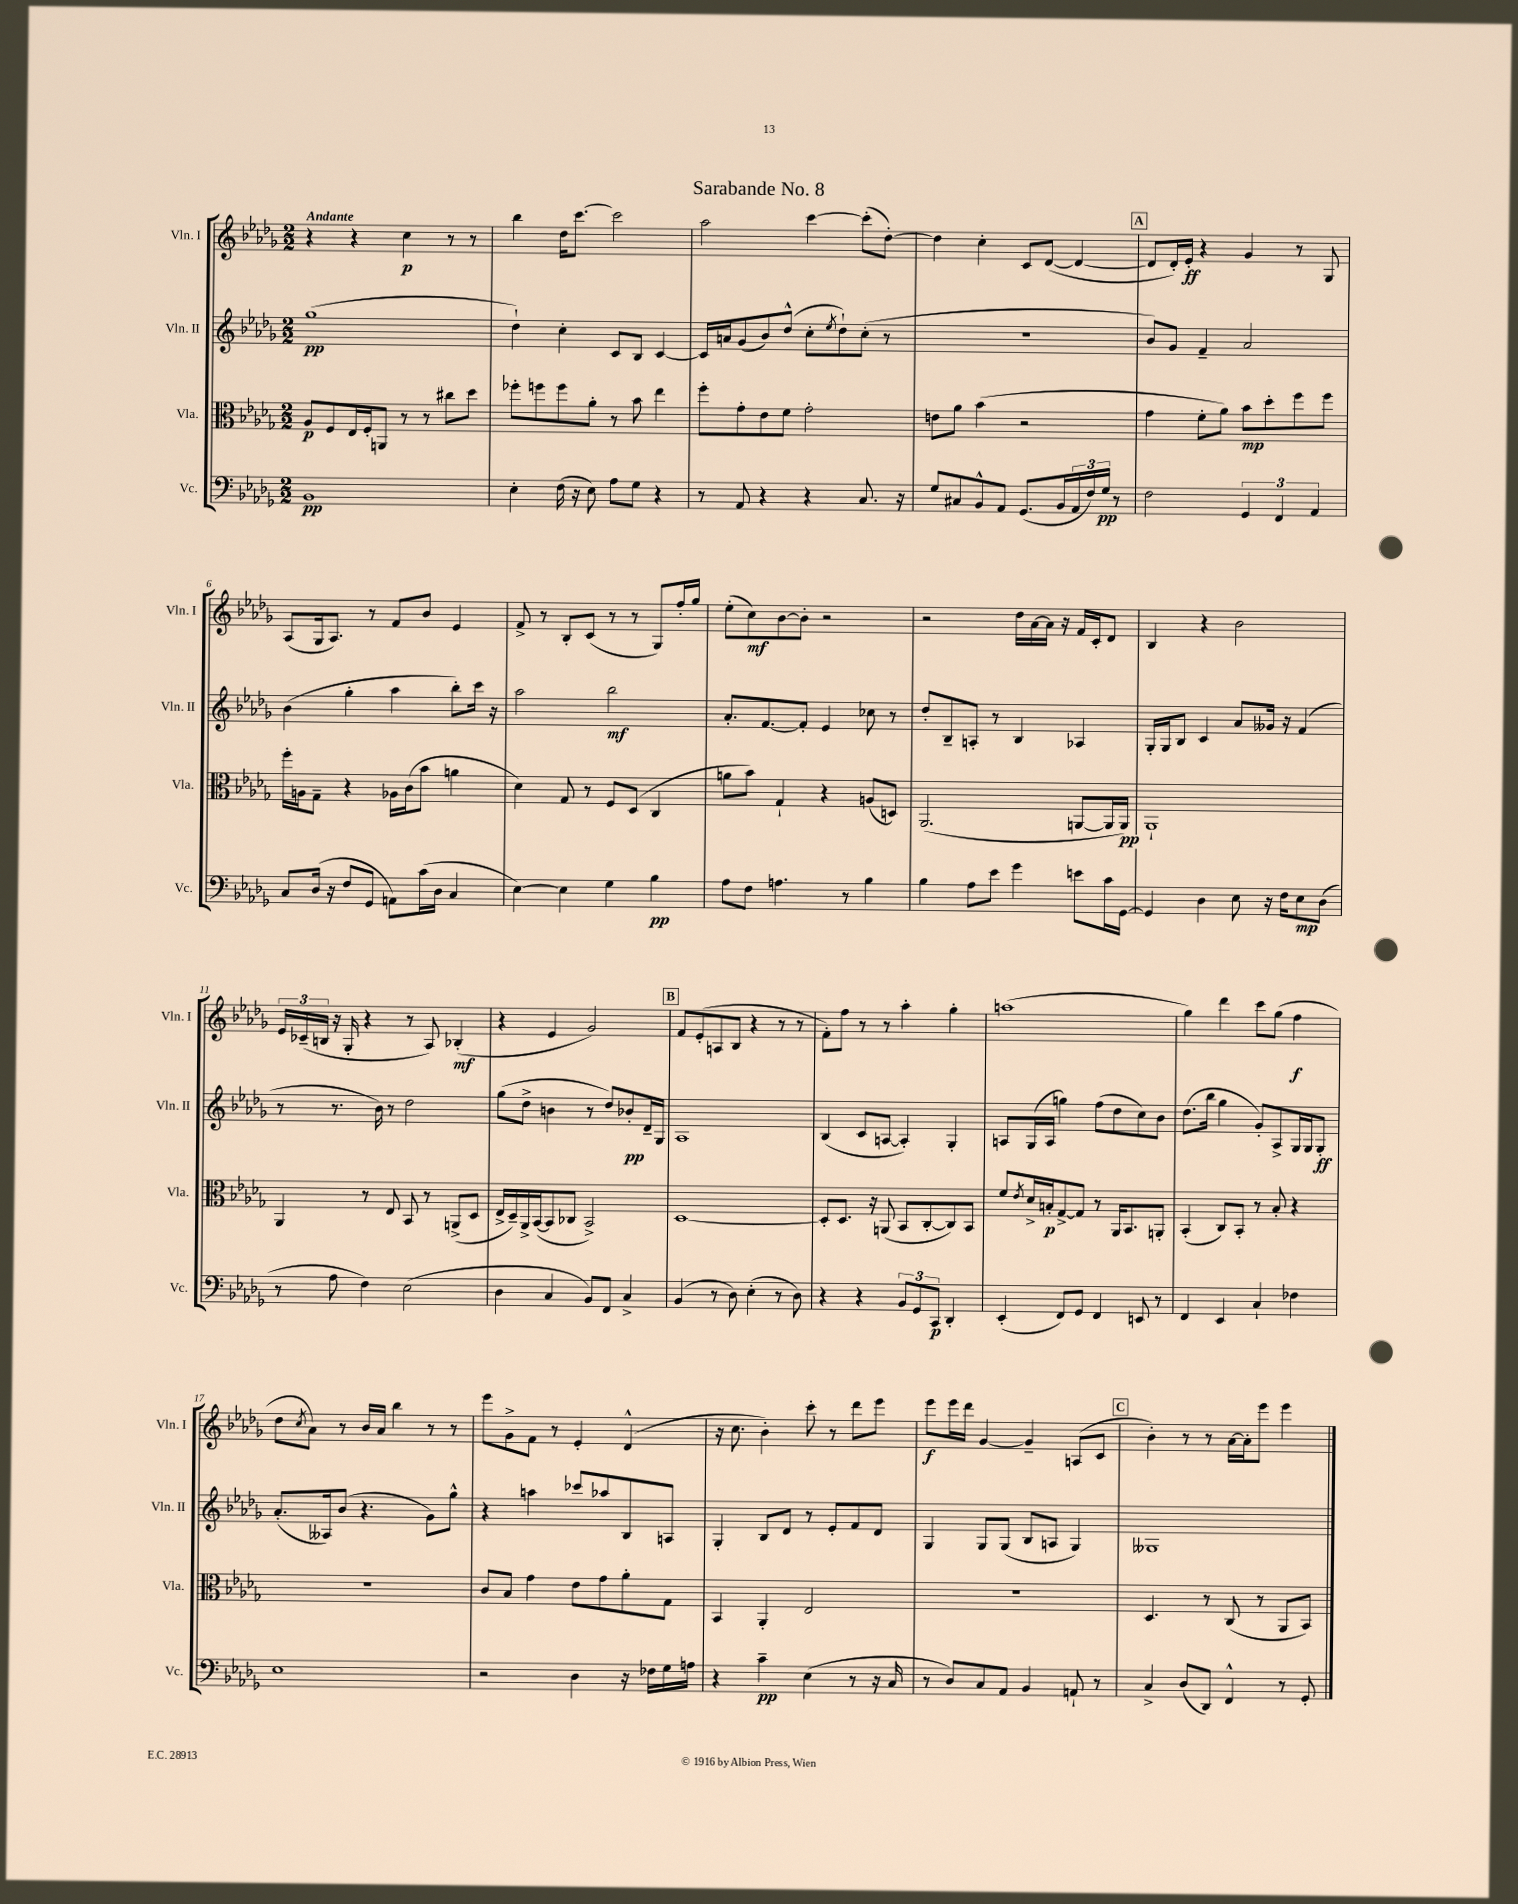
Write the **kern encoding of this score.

**kern	**kern	**kern	**kern
*staff4	*staff3	*staff2	*staff1
*clefF4	*clefC3	*clefG2	*clefG2
*k[b-e-a-d-g-]	*k[b-e-a-d-g-]	*k[b-e-a-d-g-]	*k[b-e-a-d-g-]
*M2/2	*M2/2	*M2/2	*M2/2
1BB-	8A-	(1gg-	4r
.	8F	.	.
.	16E-	.	4r
.	16F'	.	.
.	8AA	.	.
.	8r	.	4cc
.	8r	.	.
.	8cc#	.	8r
.	8dd-	.	8r
=	=	=	=
4E-'	8ff-'	4dd-`)	4bb-
.	8ff	.	.
(16F	8ff	4cc'	16dd-
16r	.	.	[8.ccc
8E-)	8a-'	.	.
8A-	8r	8c	2ccc]
8G-	8b-	8B-	.
4r	4ee-	[4c	.
=	=	=	=
8r	8ff'	16c]	2aa-
.	.	16a	.
8AA-	8g-'	(8g-	.
4r	8e-	8b-)	.
.	8f	(8dd-^^	.
4r	2g-'	8cc'	[4ccc
.	.	8qee-	.
.	.	8dd-`)	.
8.C	.	(8cc'	(8ccc']
.	.	8r	[8dd-')
16r	.	.	.
=	=	=	=
8G-	8e	1r	4dd-]
8C#	8a-	.	.
8BB-^^	(4b-	.	4cc'
8AA-	.	.	.
(8.GG-	2r	.	8c
.	.	.	([8d-
16BB-	.	.	.
24AA-	.	.	4d-_
24F)	.	.	.
24G-	.	.	.
8r	.	.	.
=	=	=	=
2F	4g-	8b-)	8d-]
.	.	8g-	16d-')
.	.	.	16e-'
.	8f'	4f~	4r
.	8a-)	.	.
6GG-	8b-	2a-	4g-
.	8dd-'	.	.
6FF	.	.	.
.	8ff	.	8r
6AA-	.	.	.
.	8ff	.	8G-
=	=	=	=
8C	16ff'	(4b-	(8A-
.	16A	.	.
(16D-	8G-~	.	16G-
16r	.	.	8.A-)
8F	4r	4gg-'	.
8GG-	.	.	8r
8AA)	16A-	4aa-	8f
.	(16c	.	.
(16c	8b-	.	8b-
16D-	.	.	.
4C	4a	8bb-')	4e-
.	.	16ccc	.
.	.	16r	.
=	=	=	=
[4E-)	4d-)	2aa-	8f^
.	.	.	8r
4E-]	8G-	.	8B-'
.	8r	.	(8c
4G-	8F	2bb-	8r
.	(8D-	.	8r
4B-	4C	.	8G-)
.	.	.	16ff'
.	.	.	16gg-
=	=	=	=
8A-	8a	8.a-'	(8ee-'
8F	8b-)	.	8cc)
.	.	[8.f	.
4.A	4G-`	.	[8b-
.	.	8f']	8b-']
.	4r	4e-	2r
8r	.	.	.
4B-	(8A	8cc-	.
.	8D)	8r	.
=	=	=	=
4B-	(2.AA-	8dd-'	2r
.	.	8B-~	.
8A-	.	8A'	.
8e-	.	8r	.
4g-	.	4B-	16dd-
.	.	.	[16a-
.	.	.	16a-]
.	.	.	16r
8e	[8AA	4A-	16f
.	.	.	16c'
16c	16AA]	.	8d-
[16GG-	16AA)	.	.
=	=	=	=
4GG-]	1AA-`	16G-'	4B-
.	.	16G-	.
.	.	8B-	.
4D-	.	4c	4r
8E-	.	8a-	2b-
16r	.	16g--	.
16F	.	16r	.
8E-	.	(4f	.
(8D-	.	.	.
=	=	=	=
8r	4AA-	8r	24e-
.	.	.	(24c-~
.	.	.	24B
8A-	.	8.r	16r
.	.	.	16G-'
4F)	8r	.	4r
.	.	16b-)	.
.	8E-	8r	.
(2E-	8BB-	2dd-	8r
.	8r	.	8A-)
.	(8AA^	.	(4B-'
.	8D-	.	.
=	=	=	=
4D-	16E-^	(8gg-	4r
.	16D-~)	.	.
.	16AA-^	8dd-^	.
.	([16BB-	.	.
4C	8BB-]	4b	4e-
.	8C-	.	.
8BB-)	2BB-^)	8r	2g-)
8FF	.	8dd-)	.
4C^	.	8b-'	.
.	.	16d-~	.
.	.	16G-	.
=	=	=	=
(4BB-	[1D-	1A-	8f
.	.	.	(8e-'
8r	.	.	8A
8D-)	.	.	8B-
(4E-'	.	.	4r
8r	.	.	8r
8D-)	.	.	8r
=	=	=	=
4r	8D-']	(4B-	8f')
.	8.D-	.	8ff
4r	.	8c	8r
.	16r	.	.
.	(8AA	[8A	8r
12BB-	8BB-	4A'])	4aa-'
12GG-	.	.	.
.	[8C'	.	.
12CC	.	.	.
4DD-'	8C])	4G-'	4gg-'
.	8BB-	.	.
=	=	=	=
(4EE-'	8f	8A	(1aa
.	8qe-	.	.
.	16d-^	(16G-	.
.	16B'	16A	.
8FF)	[8G-^	4gg)	.
8GG-	8G-]	.	.
4FF	8r	(8ff	.
.	16AA-	8dd-	.
.	8.BB-	.	.
8EE	.	8cc)	.
8r	8AA'	8b-	.
=	=	=	=
4FF	(4BB-'	(8.dd-	4gg-)
.	.	16bb-	.
4EE-	8C)	4gg-	4ddd-
.	8BB-'	.	.
4C`	8r	8g-')	8ccc
.	8B-'	8A-^	(8gg-
4F-	4r	16G-	4ff
.	.	16G-	.
.	.	8G-'	.
=	=	=	=
1E-	1r	(8.a-'	8dd-
.	.	.	8qcc
.	.	.	8a-)
.	.	16A--)	.
.	.	(8b-	8r
.	.	4.r	16b-
.	.	.	16a-
.	.	.	4bb-
.	.	8g-)	8r
.	.	8gg-^^	8r
=	=	=	=
2r	8c	4r	8eee-
.	8B-	.	8g-^
.	4g-	4aa	8f
.	.	.	8r
4D-	8e-	8ccc-	4e-'
.	8g-	8aa-	.
16r	8a-'	8B-	(4d-^^
16F-	.	.	.
16G-	8G-	8A	.
16A	.	.	.
=	=	=	=
4r	4BB-	4G-'	16r
.	.	.	8.cc
4c~	4AA-'	8B-	4b-')
.	.	8d-	.
(4E-	2E-	8r	8ccc'
.	.	8e-'	8r
8r	.	8f	8ddd-
16r	.	8d-	8eee-
16C	.	.	.
=	=	=	=
8r	1r	4G-	8eee-
8D-)	.	.	16eee-
.	.	.	16ddd-
8C	.	8G-	[4g-
8AA-	.	(8G-	.
4BB-	.	8B-	4g-~]
.	.	8A	.
8AA`	.	4G-)	(8A
8r	.	.	8c
=	=	=	=
4C^	4.D-	1G--	4b-')
(8D-	.	.	8r
8DD-)	8r	.	8r
4FF^^	(8C	.	[16a-
.	.	.	16a-']
.	8r	.	8eee-
8r	8AA-	.	4eee-
8GG-'	8BB-)	.	.
==	==	==	==
*-	*-	*-	*-
